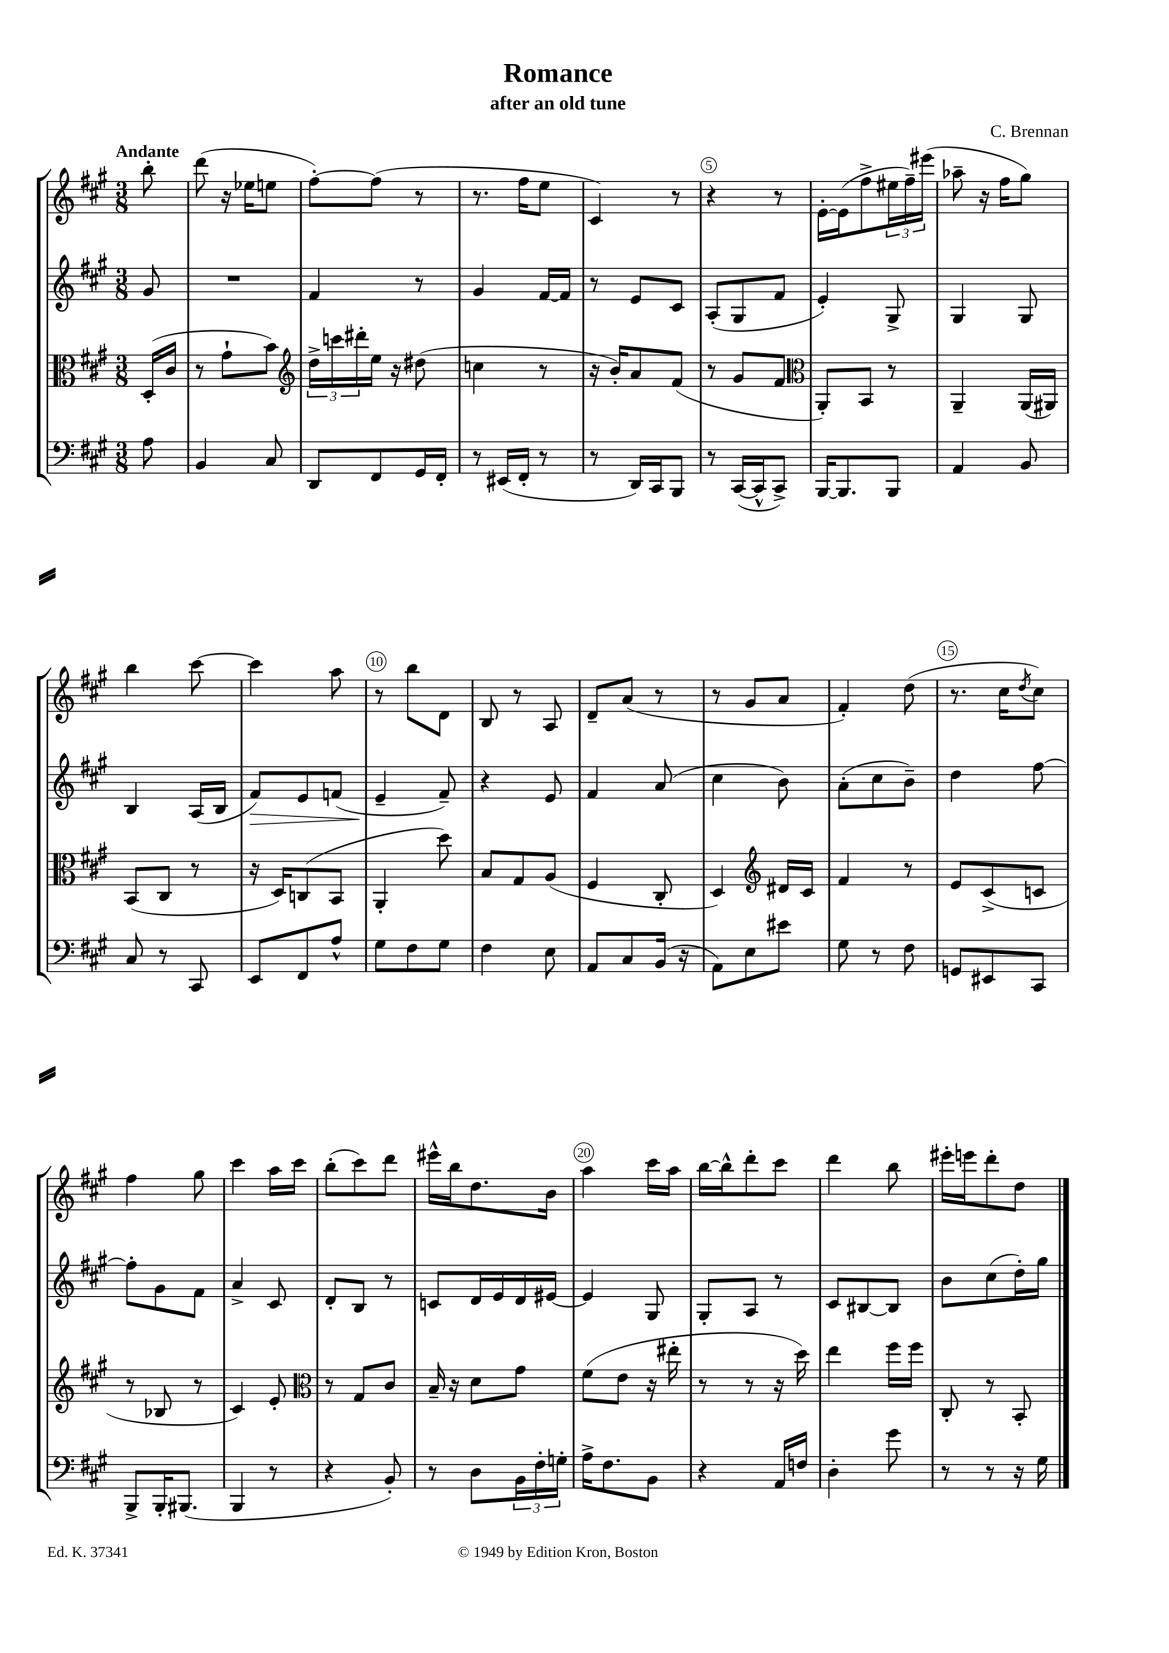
\header { title = "Romance" composer = "C. Brennan" subtitle = "after an old tune" }
<<
\new StaffGroup <<
\new Staff = "s0" {
    \clef treble \key a \major \numericTimeSignature \time 3/8 \partial 8 \tempo "Andante"
    b''8-. |
    d'''8( r16 ees''16 e''8 |
    fis''8~-.) fis''8( r8 |
    r8. fis''16 e''8 |
    cis'4) r8 |
    r4 r8 |
    e'16~-. e'16( fis''8-> \tuplet 3/2 { eis''16 fis''16--) eis'''16( } |
    aes''8-- r16 fis''16 gis''8) |
    b''4 cis'''8~ |
    cis'''4 a''8 |
    r8 b''8 d'8 |
    b8 r8 a8 |
    d'8-- a'8( r8 |
    r8 gis'8 a'8 |
    fis'4-.) d''8( |
    r8. cis''16 \acciaccatura { d''8 } cis''8) |
    fis''4 gis''8 |
    cis'''4 a''16 cis'''16 |
    b''8-.( cis'''8) d'''8 |
    eis'''16-^ b''16 d''8. b'16 |
    a''4 cis'''16 a''16 |
    b''16~ b''16-^ d'''8-. cis'''8 |
    d'''4 b''8 |
    eis'''16-. e'''16 d'''8-. d''8 \bar "|." |
}
\new Staff = "s1" {
    \clef treble \key a \major \numericTimeSignature \time 3/8 \partial 8
    gis'8 |
    R4. |
    fis'4 r8 |
    gis'4 fis'16~ fis'16 |
    r8 e'8 cis'8 |
    a8-.( gis8 fis'8 |
    e'4-.) gis8-> |
    gis4 gis8 |
    b4 a16( b16 |
    fis'8\>) e'8 f'8( |
    e'4--\! fis'8--) |
    r4 e'8 |
    fis'4 a'8( |
    cis''4 b'8) |
    a'8-.( cis''8 b'8--) |
    d''4 fis''8~ |
    fis''8-. gis'8 fis'8 |
    a'4-> cis'8 |
    d'8-. b8 r8 |
    c'8 d'16 e'16 d'16 eis'16~ |
    eis'4 gis8 |
    gis8-. a8 r8 |
    cis'8 bis8~ bis8 |
    b'8 cis''8( d''16-.) gis''16 \bar "|." |
}
\new Staff = "s2" {
    \clef alto \key a \major \numericTimeSignature \time 3/8 \partial 8
    d16-.( cis'16 |
    r8 gis'8-! b'8) |
    \clef treble \tuplet 3/2 { d''16-> c'''16 dis'''16-. } e''16 r16 dis''8( |
    c''4 r8 |
    r16 b'16-.) a'8 fis'8( |
    r8 gis'8 fis'8 |
    \clef alto a,8-.) b,8 r8 |
    a,4-- a,16( ais,16) |
    b,8( cis8 r8 |
    r16 d16) c8( b,8 |
    a,4-. d''8) |
    b8 gis8 a8( |
    fis4 cis8-. |
    d4) \clef treble dis'16 cis'16 |
    fis'4 r8 |
    e'8 cis'8->( c'8 |
    r8 bes8 r8 |
    cis'4) e'8-. |
    \clef alto r8 gis8 cis'8 |
    b16-- r16 d'8 gis'8 |
    fis'8( e'8 r16 eis''16-. |
    r8 r8 r16 d''16) |
    e''4 fis''16 fis''16 |
    cis8-. r8 b,8-. \bar "|." |
}
\new Staff = "s3" {
    \clef bass \key a \major \numericTimeSignature \time 3/8 \partial 8
    a8 |
    b,4 cis8 |
    d,8 fis,8 gis,16 fis,16-. |
    r8 eis,16( fis,16-. r8 |
    r8 d,16) cis,16 b,,8 |
    r8 cis,16~( cis,16-^ cis,8->) |
    b,,16~ b,,8. b,,8 |
    a,4 b,8 |
    cis8 r8 cis,8 |
    e,8 fis,8 a8-^ |
    gis8 fis8 gis8 |
    fis4 e8 |
    a,8 cis8 b,16( r16 |
    a,8) e8 eis'8 |
    gis8 r8 fis8 |
    g,8 eis,8 cis,8 |
    b,,8-> b,,16-. bis,,8.( |
    b,,4 r8 |
    r4 b,8-.) |
    r8 d8 \tuplet 3/2 { b,16 fis16-. g16-. } |
    a16-> fis8. b,8 |
    r4 a,16 f16 |
    d4-. gis'8 |
    r8 r8 r16 gis16 \bar "|." |
}
>>
>>
\layout { \context { \Score \override BarNumber.break-visibility = ##(#f #t #t) barNumberVisibility = #(every-nth-bar-number-visible 5) \override BarNumber.stencil = #(make-stencil-circler 0.1 0.3 ly:text-interface::print) } }
